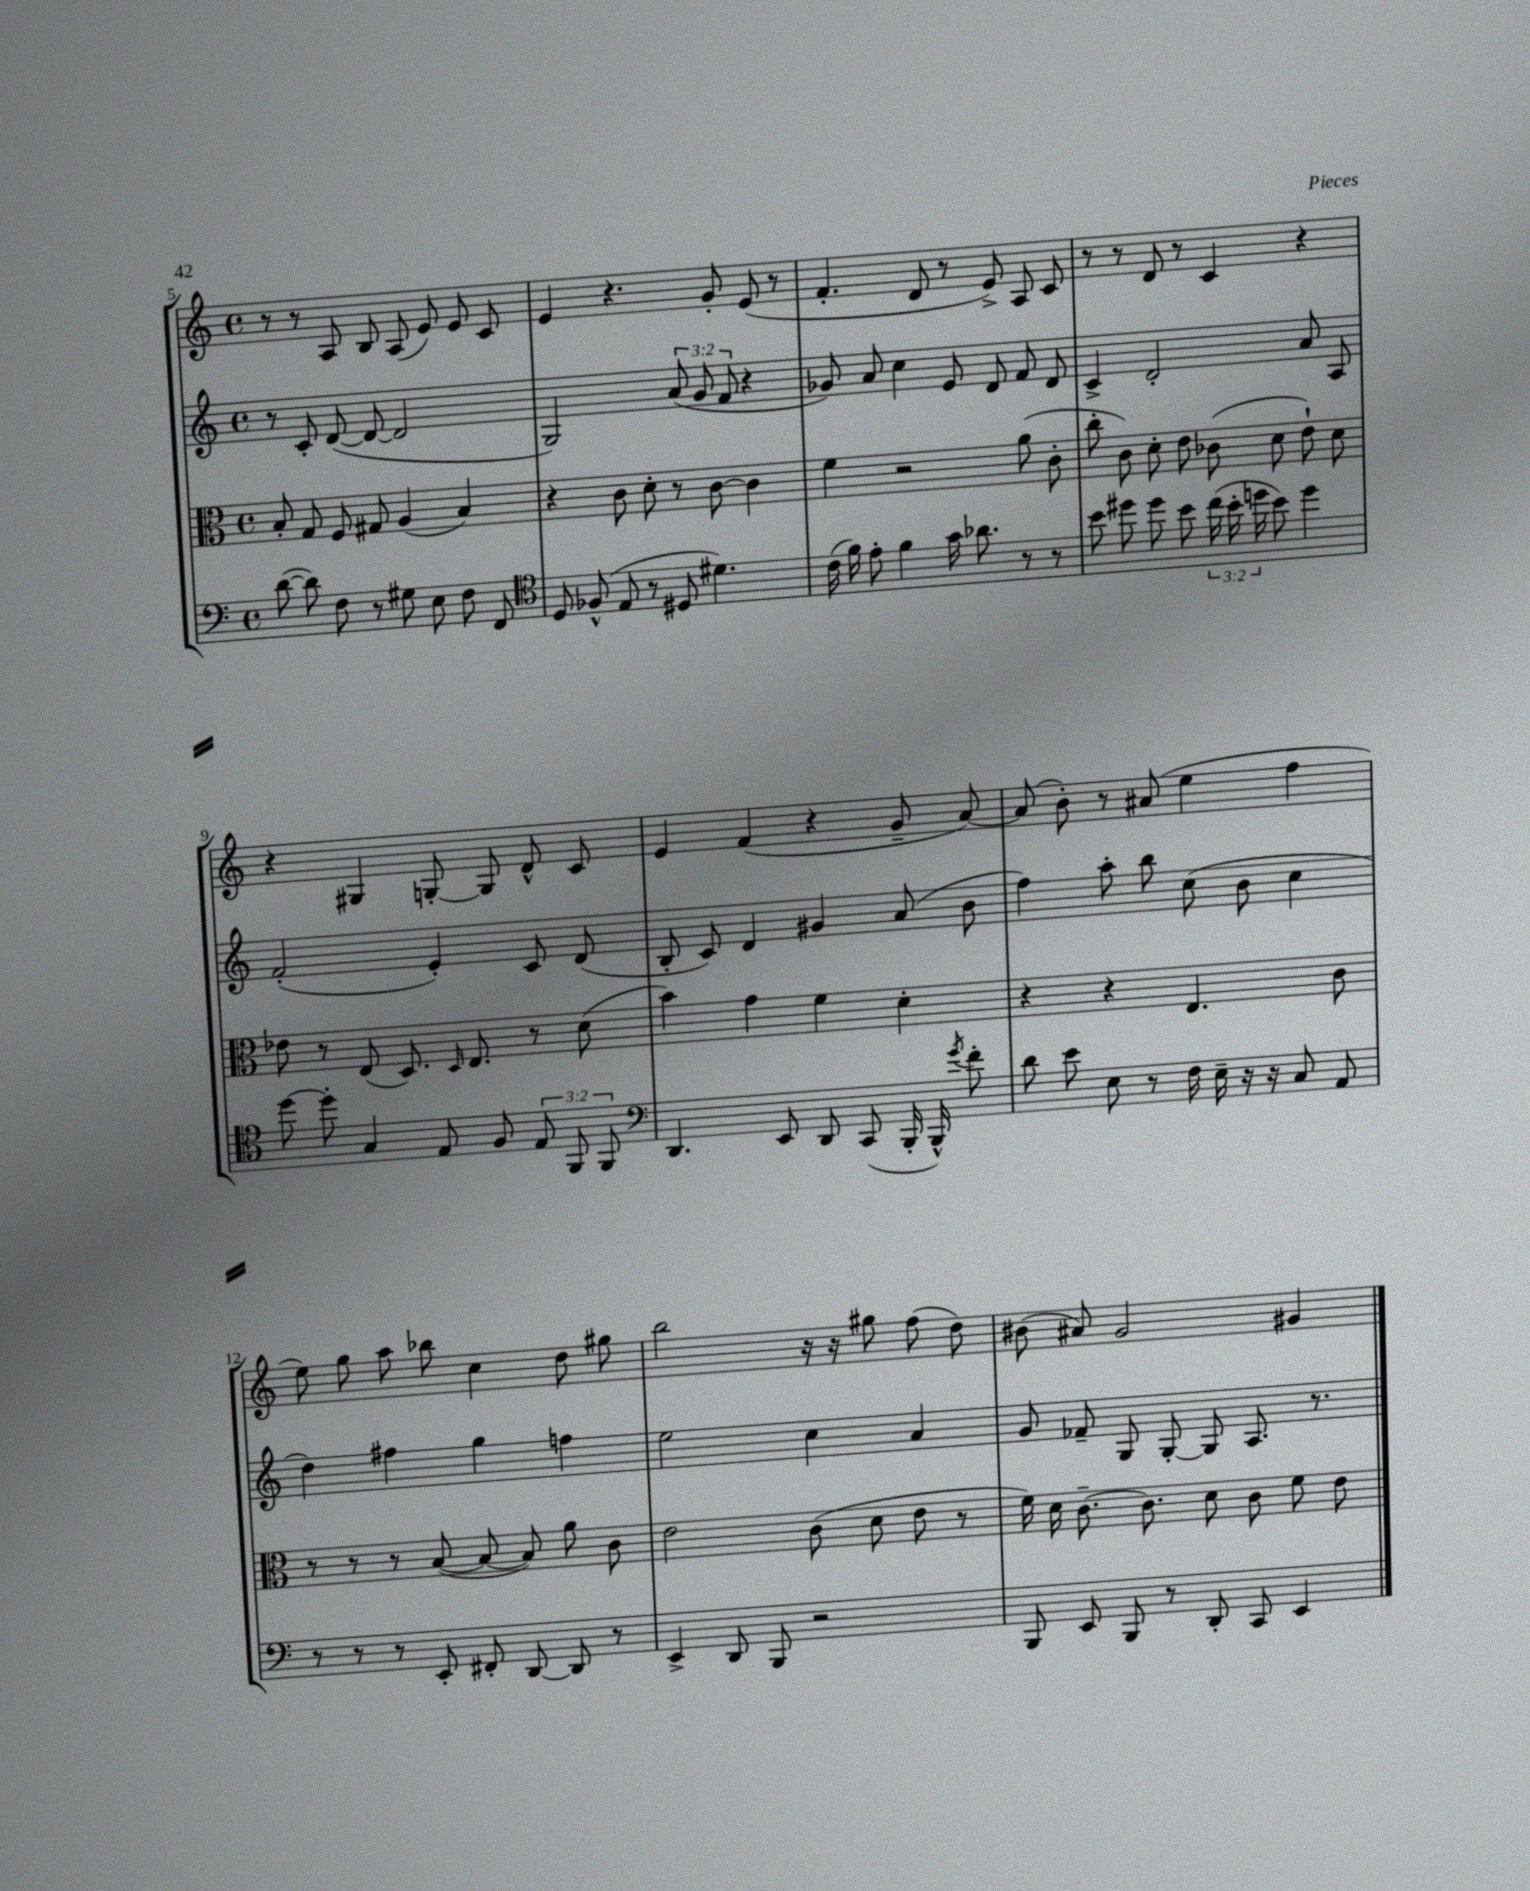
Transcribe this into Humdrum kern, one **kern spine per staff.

**kern	**kern	**kern	**kern
*staff4	*staff3	*staff2	*staff1
*clefF4	*clefC3	*clefG2	*clefG2
*k[]	*k[]	*k[]	*k[]
*M4/4	*M4/4	*M4/4	*M4/4
*met(c)	*met(c)	*met(c)	*met(c)
([8d	8B'	8r	8r
8d])	8G	8c'	8r
8F	8F	([8d	8A
8r	8G#	8d_	8B
8G#	(4A	2d]	(8A
8E	.	.	8e)
8F	4B)	.	8e
8FF	.	.	8c
=	=	=	=
*clefC4	*	*	*
8D	4r	2G)	4e
(8F-^^	.	.	.
8E	8c	.	4.r
8r	8d'	.	.
8D#	8r	(12a	.
.	.	12g	.
4.d#)	[8c	.	8g'
.	.	12f	.
.	4c]	4r	(8e
.	.	.	8r
=	=	=	=
(16c	4f	8g-)	4.f'
16f)	.	.	.
8e'	.	8a	.
4f	2r	4cc	.
.	.	.	8d
16g	.	8e	8r
8.a-	.	.	.
.	.	8d	8e^)
8r	(8a	8f	8A
8r	8c'	8d	8c
=	=	=	=
8b	8cc'	4c^	8r
8dd#	8c)	.	8r
8dd#	8d'	2d'	8d
8b	8e	.	8r
(24cc	(8c-	.	4c
24b'	.	.	.
24dd	.	.	.
8b)	8d	.	.
4dd	8e`)	8a	4r
.	8d	8A	.
=	=	=	=
[8dd	8e-	(2f'	4r
8dd']	8r	.	.
4G	(8E	.	4G#
.	8.D)	.	.
8E	.	4e')	[8G'
.	16qqD	.	.
.	8.E	.	.
8F	.	.	8G]
12E	8r	8c	8d^^
12FF	.	.	.
.	(8d	(8d	8c
12FF	.	.	.
=	=	=	=
*clefF4	*	*	*
4.DD	4b)	8B'	4e
.	.	8c)	.
.	4g	4d	(4f
8EE	.	.	.
8DD	4f	4g#	4r
(8CC	.	.	.
16BBB'	4d'	(8a	8g~
16BBB^^)	.	.	.
8qg	.	.	.
8f'	.	8b	[8a)
=	=	=	=
8d	4r	4ff)	(8a]
8e	.	.	8b')
8E	4r	8aa'	8r
8r	.	8bb	(8a#
16F	4.E	(8cc	4ee
16E~	.	.	.
16r	.	8b	.
16r	.	.	.
8C	.	4cc	4ff
8AA	8c	.	.
=	=	=	=
8r	8r	4dd)	8ee)
8r	8r	.	8gg
8r	8r	4ff#	8aa
8EE'	([8B	.	8bb-
8FF#'	8B_	4gg	4cc
[8DD	8B])	.	.
8DD]	8a	4ff	8dd
8r	8c	.	8gg#
=	=	=	=
4EE^	2e	2ee	2bb
8DD	.	.	.
8BBB	.	.	.
2r	(8c	4cc	16r
.	.	.	16r
.	8d	.	8gg#
.	8e	4a	(8ff
.	8r	.	8dd)
=	=	=	=
8BBB	16f)	8g	(8b#
.	16d	.	.
8EE	[8.c~	8f-~	8a#)
8BBB	.	8G	2g
.	8.c]	.	.
8r	.	[8G'	.
8DD'	8d	8G]	.
8CC	8c	8.A	.
4EE	8f	.	4g#
.	.	8.r	.
.	8e	.	.
==	==	==	==
*-	*-	*-	*-
